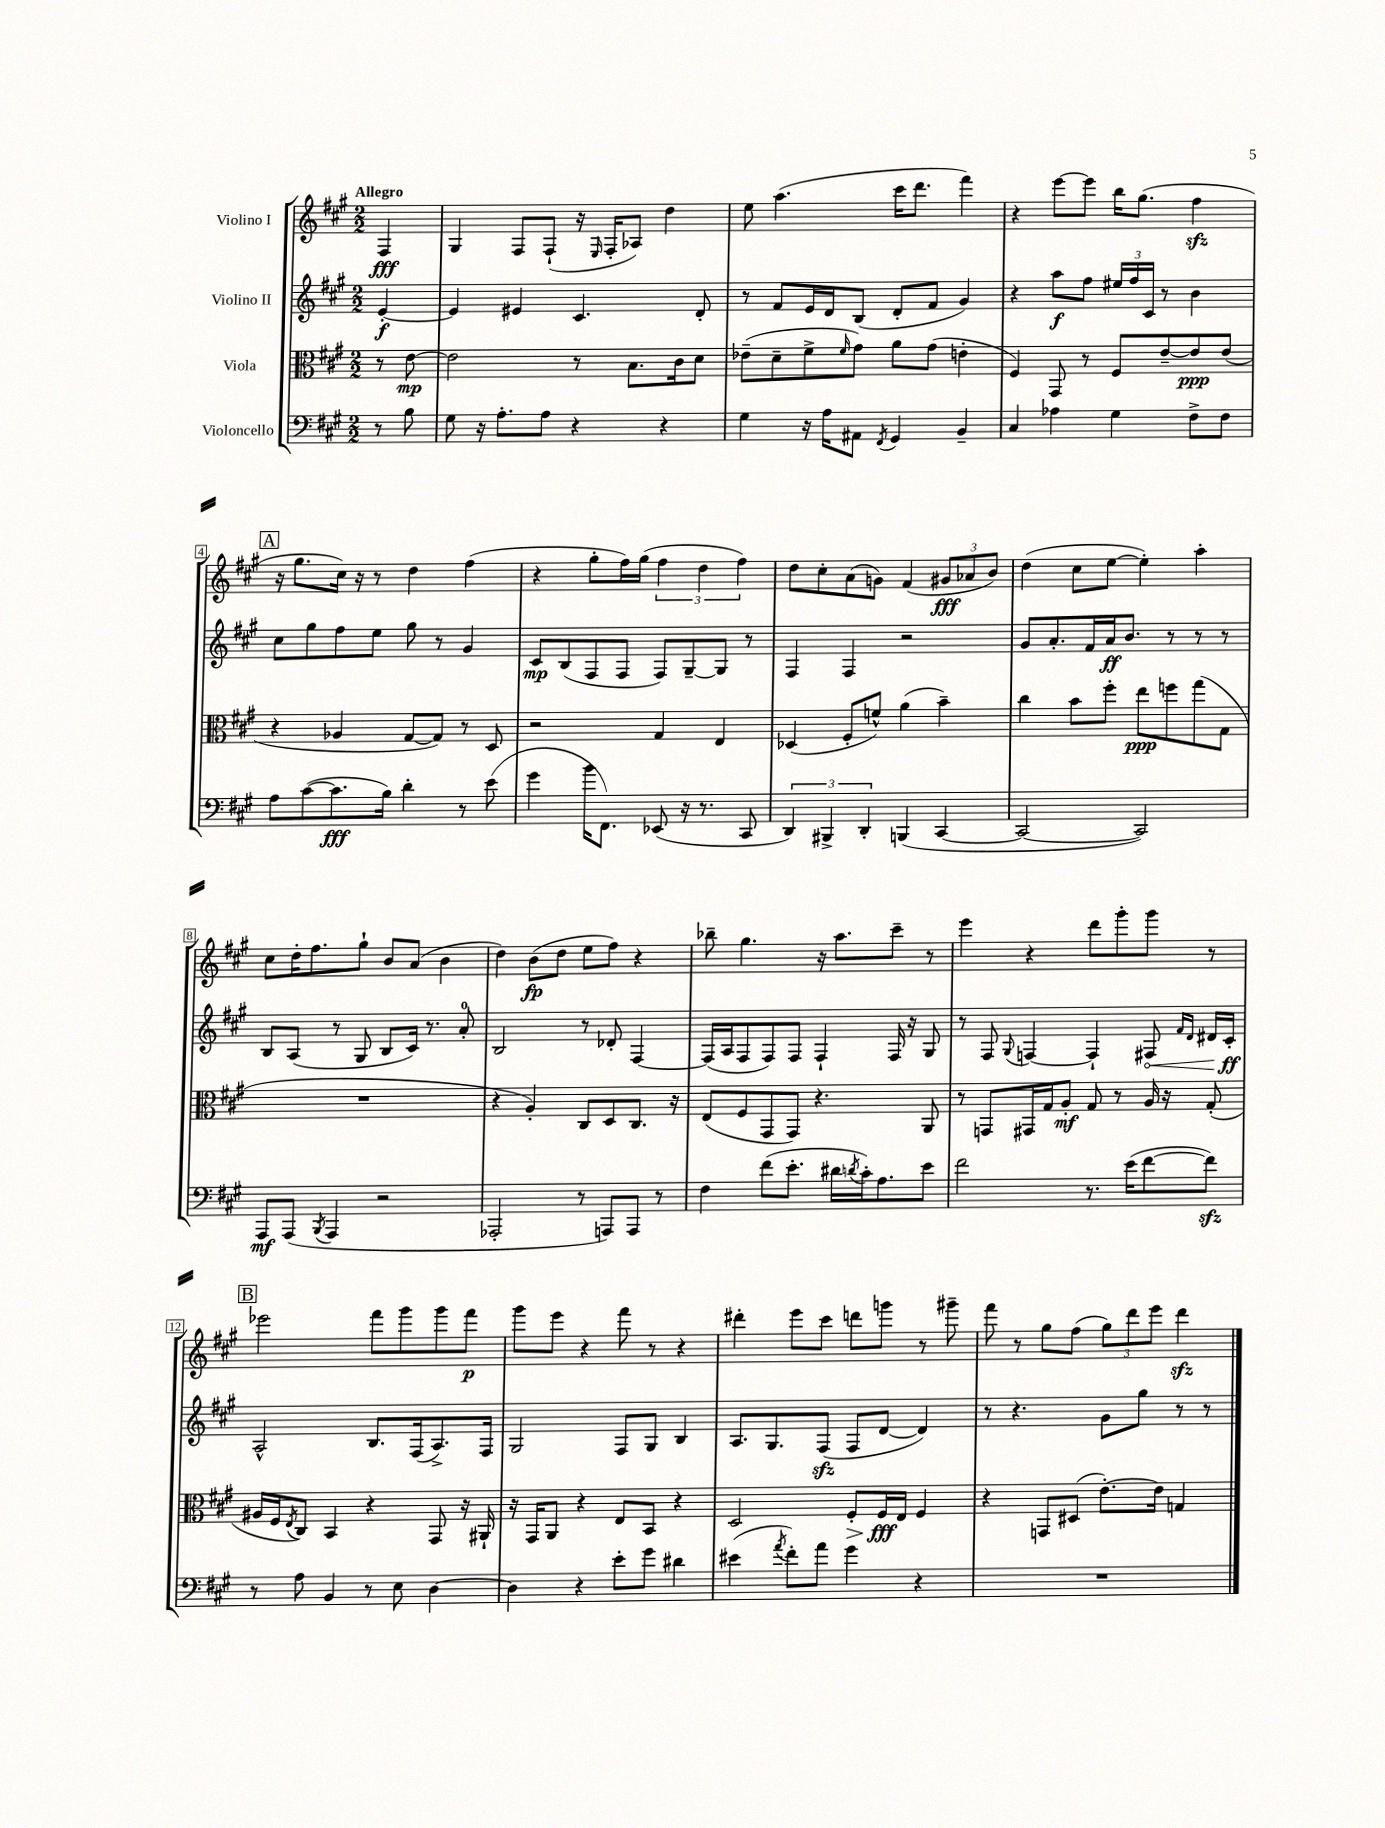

**kern	**kern	**kern	**kern
*staff4	*staff3	*staff2	*staff1
*clefF4	*clefC3	*clefG2	*clefG2
*k[f#c#g#]	*k[f#c#g#]	*k[f#c#g#]	*k[f#c#g#]
*M2/2	*M2/2	*M2/2	*M2/2
8r	8r	[4e'	4F#
8B	[8e	.	.
=	=	=	=
8G#	2e]	4e]	4G#
16r	.	.	.
8.A'	.	.	.
.	.	4e#	8F#
8A	.	.	(8F#`
4r	8r	4.c#	16r
.	.	.	16qqE
.	.	.	16F#'
.	8.B	.	8A-)
4r	.	.	4dd
.	16c#	.	.
.	8d	8d'	.
=	=	=	=
4G#	(8e-~	8r	8ee
.	8d~	8f#	(4.aa
16r	8f#^	16e	.
16A	.	16d	.
.	16qqf#	.	.
8AA#	8g#)	(8B	.
8qFF#	.	.	.
4GG#	8a	8d'	16ccc#
.	.	.	8.ddd
.	(8g#	8f#	.
4BB~	4e'	4g#)	4fff#)
=	=	=	=
4C#	4F#)	4r	4r
4A-	8GG#	8aa	[8eee
.	8r	8ff#	8eee]
4G#	8F#	24ee#	16bb
.	.	24ff#	.
.	.	.	(8.gg#
.	.	24c#	.
.	[8e~	8r	.
8F#^	8e]	4b	4ff#
8F#	(8e	.	.
=	=	=	=
8A	4r	8cc#	16r
.	.	.	8.gg#
([8c#	.	8gg#	.
8.c#]	4A-	8ff#	16cc#)
.	.	.	16r
.	.	8ee	8r
16B)	.	.	.
4d'	[8G#	8gg#	4dd
.	8G#])	8r	.
8r	8r	4g#	(4ff#
(8e	8D	.	.
=	=	=	=
4g#	2r	8c#	4r
.	.	(8B	.
16b	.	8F#	8gg#'
8.FF#)	.	.	.
.	.	8F#	16ff#)
.	.	.	(16gg#
(8EE-	4G#	8F#)	6ff#
16r	.	[8G#~	.
.	.	.	6dd
8.r	.	.	.
.	4E	8G#]	.
.	.	.	6ff#)
8CC#	.	8r	.
=	=	=	=
6DD)	(4D-	4F#	8dd
.	.	.	8cc#'
6BBB#^	.	.	.
.	8F#'	4F#	(8a
6DD'	.	.	.
.	8f^^)	.	8g)
(4BBB	(4a	2r	(4f#
[4CC#	4b~)	.	12g#
.	.	.	12a-
.	.	.	12b)
=	=	=	=
2CC#_	4cc#	8g#	(4dd
.	.	8.a'	.
.	8b	.	8cc#
.	.	16f#	.
.	8ff#'	16a	[8ee
.	.	8.b	.
2CC#])	8ee	.	4ee'])
.	8ff	8r	.
.	(8gg#	8r	4aa'
.	8G#	8r	.
=	=	=	=
8AAA	1r	8B	8cc#
(8AAA	.	(8A	16dd'
.	.	.	8.ff#
8qBBB	.	.	.
4AAA	.	8r	.
.	.	8G#	8gg#`
2r	.	8B	8b
.	.	16c#)	(8a
.	.	8.r	.
.	.	.	4b
.	.	8a'	.
=	=	=	=
2AAA-'	4r	2B	4dd)
.	4A')	.	(8b
.	.	.	8dd
8r	8C#	8r	8ee
8AAA)	8D	8d-'	8ff#)
8AAA	8.C#	[4F#	4r
8r	.	.	.
.	16r	.	.
=	=	=	=
4F#	(8E	(16F#]	8bb-~
.	.	16A	.
.	8F#	8F#	4.gg#
(8f#	8GG#	8F#)	.
8.e'	8GG#)	8F#	.
.	4.r	4F#`	16r
16d#	.	.	8.aa
8qd	.	.	.
16c#')	.	.	.
8.A	.	.	.
.	.	16F#	8ccc#~
.	.	16r	.
8e	8AA	8G#	8r
=	=	=	=
2f#	8r	8r	4eee
.	8GG	8F#	.
.	.	8qqG#	.
.	16GG#	[4F	4r
.	16G#	.	.
.	8A'	.	.
8.r	8G#	4F`]	8ddd
.	8r	.	8ggg#'
(16e	.	.	.
[8f#	16A	8F#	8ggg#
.	16r	.	.
.	.	16qqf#	.
.	.	16qqd	.
8f#])	(8G#'	16d#	8r
.	.	16c#'	.
=	=	=	=
8r	16A#	2A^^	2eee-
.	16F#	.	.
.	8qE	.	.
8A	8C#)	.	.
4BB	4BB	.	.
8r	4r	8.B	8fff#
8E	.	.	8ggg#
.	.	(16F#	.
[4D	8GG#	8.A^)	8ggg#
.	16r	.	8fff#
.	16AA#`	16F#	.
=	=	=	=
4D]	16r	2G#	8ggg#
.	16GG#	.	.
.	8AA	.	8eee
4r	4r	.	4r
8e'	8E	8F#	8fff#
8g#	8BB	8G#	8r
4d#	4r	4B	4r
=	=	=	=
(4e#	2D	8.A	4ddd#'
.	.	8.G#	.
8qa	.	.	.
8f#')	.	.	8eee
8a	.	(8F#	8ccc#
4g#	8F#'	8F#	8ddd
.	16F#	[8d	8ggg
.	16E	.	.
4r	4F#	4d])	8r
.	.	.	8ggg#~
=	=	=	=
1r	4r	8r	8fff#
.	.	4.r	8r
.	8GG	.	8gg#
.	(8D#	.	(8ff#
.	[8.e')	8g#	12gg#)
.	.	.	12ddd
.	.	8gg#	.
.	.	.	12eee
.	16e]	.	.
.	4G	8r	4ddd
.	.	8r	.
==	==	==	==
*-	*-	*-	*-
